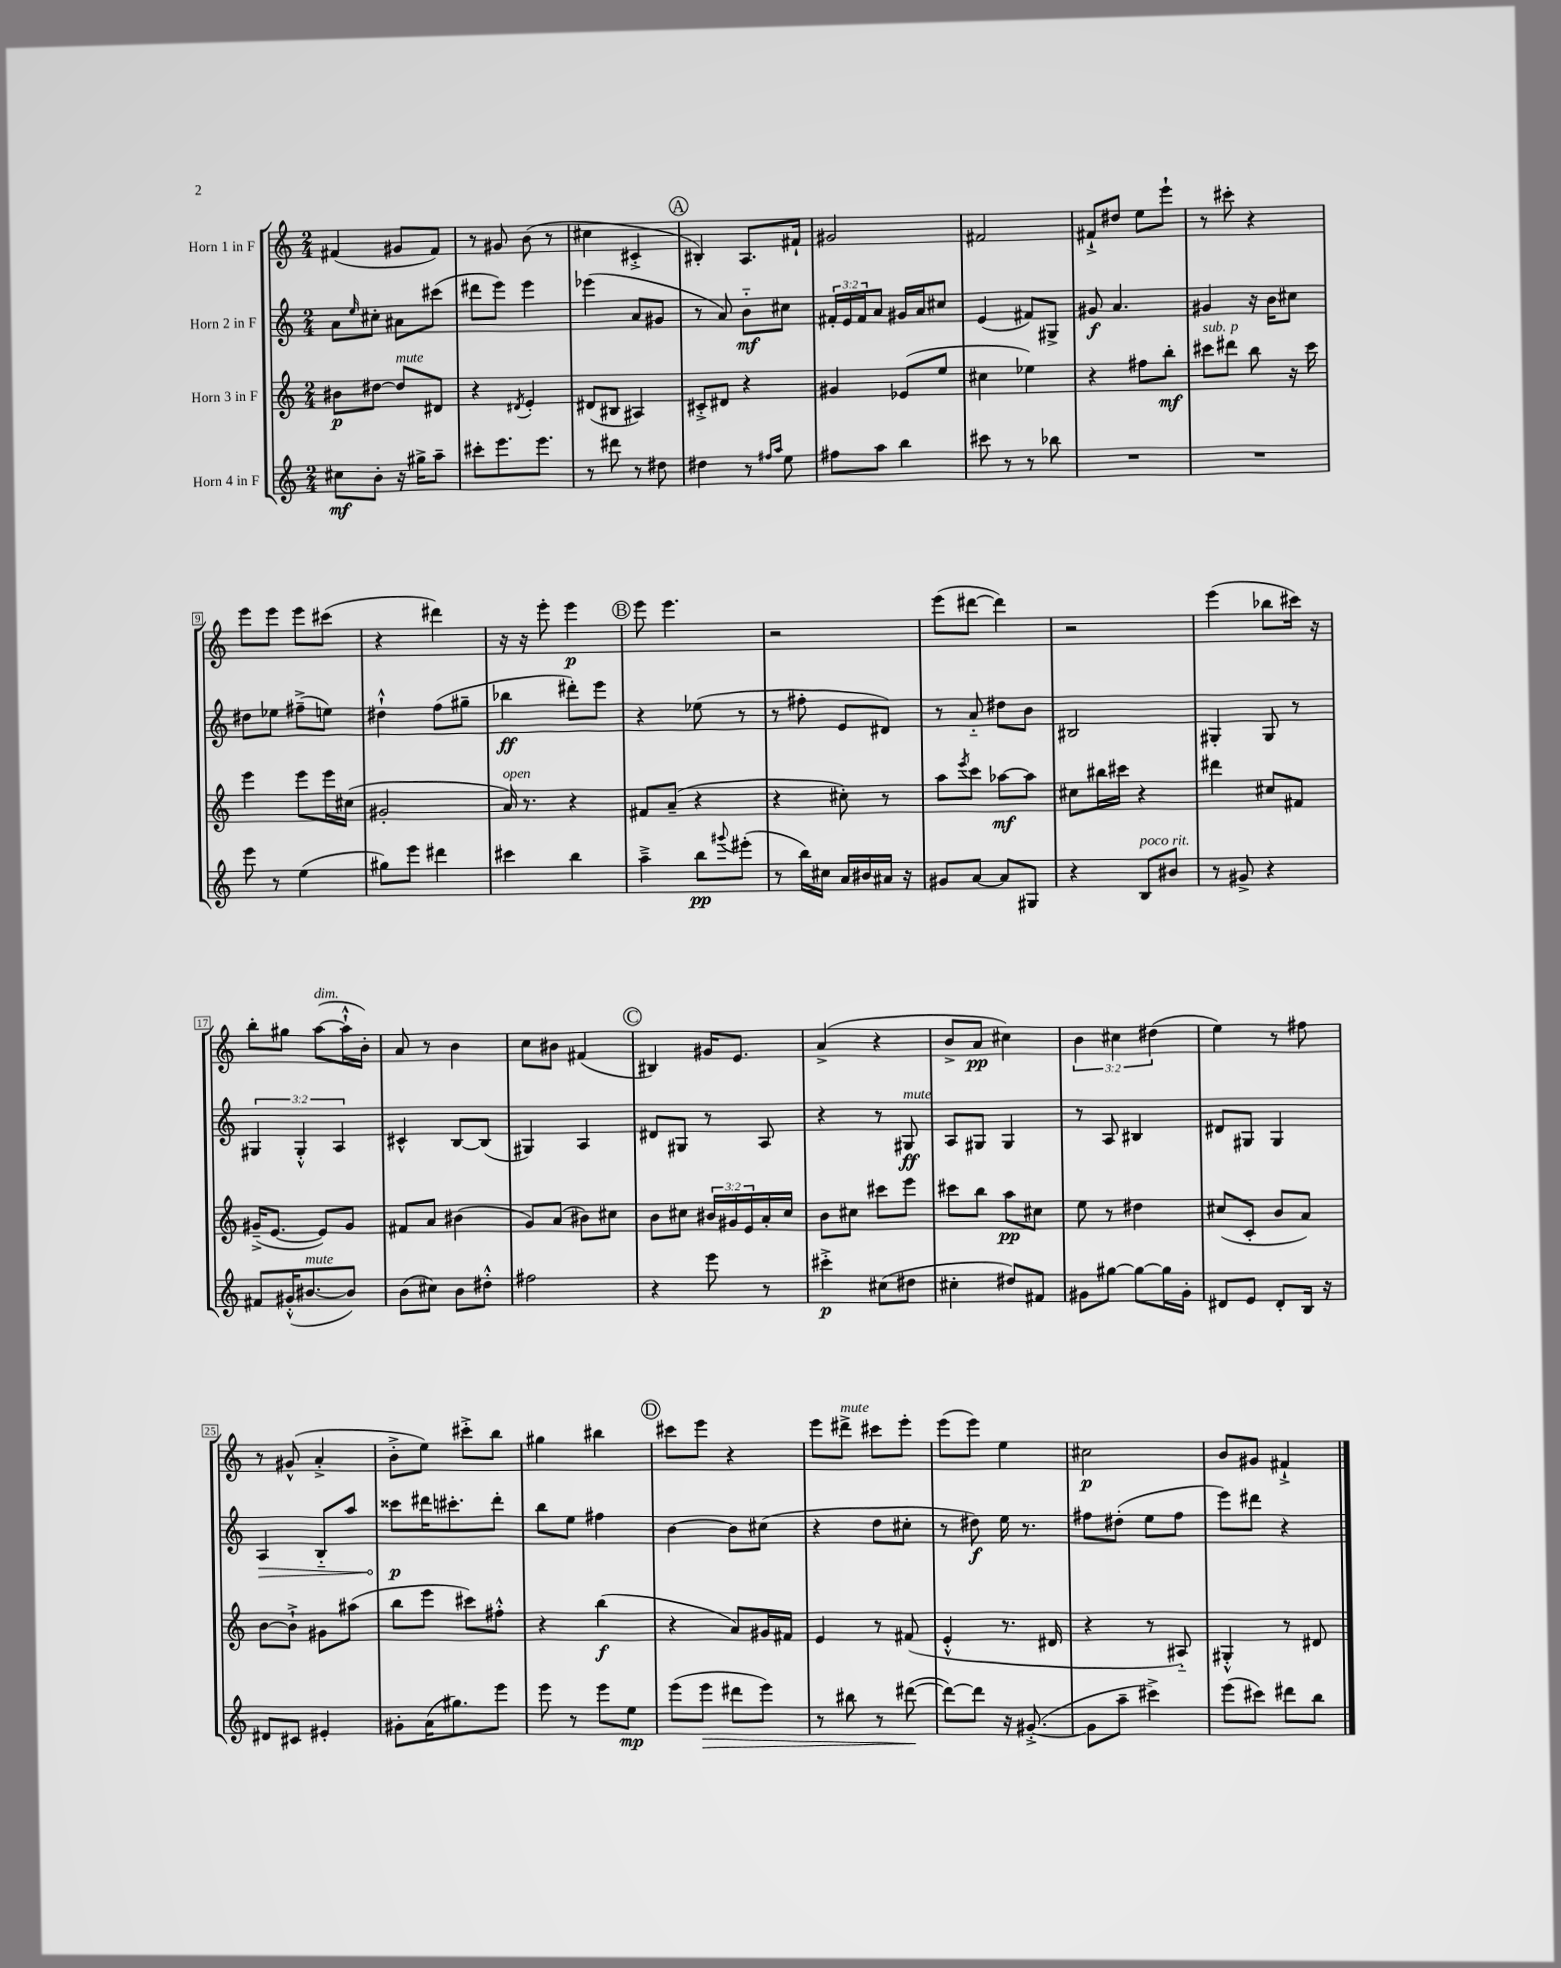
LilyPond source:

<<
\new StaffGroup <<
\new Staff = "s0" \with { instrumentName = "Horn 1 in F" } {
    \clef treble \key c \major \numericTimeSignature \time 2/4 \override Staff.TupletNumber.text = #tuplet-number::calc-fraction-text
    fis'4( gis'8 fis'8) |
    r8 gis'8 b'8( r8 |
    cis''4 cis'4-.-> |
    \mark \markup { \circle "A" } bis4-.) a8. fis'16-! |
    gis'2 |
    fis'2 |
    fis'8-!-> dis''8 e''8 e'''8-! |
    r8 cis'''8-. r4 |
    e'''8 e'''8 e'''8 cis'''8( |
    r4 dis'''4) |
    r16 r16 e'''8-. e'''4\p |
    \mark \markup { \circle "B" } e'''8 e'''4. |
    r2 |
    e'''8( dis'''8~ dis'''4) |
    r2 |
    e'''4( bes''8 cis'''16) r16 |
    b''8-. gis''8 a''8~^\markup { \italic "dim." }( a''16-!-^ b'16-.) |
    a'8 r8 b'4 |
    c''8 bis'8 fis'4( |
    \mark \markup { \circle "C" } bis4) gis'16 e'8. |
    a'4->( r4 |
    b'8-> a'8\pp cis''4) |
    \tuplet 3/2 { b'4 cis''4 dis''4( } |
    e''4) r8 fis''8 |
    r8 gis'8-^( a'4-.-> |
    b'8-.-> e''8) cis'''8-.-> b''8 |
    gis''4 bis''4 |
    \mark \markup { \circle "D" } cis'''8 e'''8 r4 |
    e'''8 dis'''8->^\markup { \italic "mute" } cis'''8 e'''8-. |
    e'''8( e'''8) e''4 |
    cis''2\p |
    b'8 gis'8 fis'4-!-> \bar "|." |
}
\new Staff = "s1" \with { instrumentName = "Horn 2 in F" } {
    \clef treble \key c \major \numericTimeSignature \time 2/4 \override Staff.TupletNumber.text = #tuplet-number::calc-fraction-text
    a'8 \grace { e''16 } cis''8-. ais'8 cis'''8( |
    dis'''8 e'''8) e'''4 |
    ees'''4( a'8 gis'8 |
    \mark \markup { \circle "A" } r8 a'8) b'8-_\mf cis''8 |
    \tuplet 3/2 { fis'16-. e'16 fis'16 } a'8 gis'16 a'16 cis''8 |
    e'4( fis'8) gis8-> |
    gis'8\f a'4. |
    gis'4 r16 b'16 cis''8 |
    dis''8 ees''8 fis''8--->( e''8) |
    dis''4-!-^ f''8( gis''8-- |
    bes''4\ff dis'''8-.) e'''8 |
    \mark \markup { \circle "B" } r4 ees''8( r8 |
    r8 fis''8-. e'8 dis'8) |
    r8 a'8-_ dis''8 b'8 |
    bis2 |
    gis4-. gis8 r8 |
    \tuplet 3/2 { gis4 gis4-.-^ a4 } |
    cis'4-^ b8~ b8( |
    gis4) a4 |
    \mark \markup { \circle "C" } dis'8 gis8 r8 a8 |
    r4 r8 gis8\ff^\markup { \italic "mute" } |
    a8 gis8 gis4 |
    r8 a8 bis4 |
    dis'8 gis8 gis4 |
    \once \override Hairpin.circled-tip = ##t a4\> b8-_ a''8 |
    cisis'''8\p\! dis'''16 cis'''8.-. dis'''8-. |
    b''8 e''8 fis''4 |
    \mark \markup { \circle "D" } b'4~ b'8 cis''8( |
    r4 d''8 cis''8-. |
    r8 dis''8\f) e''16 r8. |
    fis''8 dis''8-.( e''8 fis''8 |
    e'''8) dis'''8 r4 \bar "|." |
}
\new Staff = "s2" \with { instrumentName = "Horn 3 in F" } {
    \clef treble \key c \major \numericTimeSignature \time 2/4 \override Staff.TupletNumber.text = #tuplet-number::calc-fraction-text
    bis'8\p dis''8~ dis''8^\markup { \italic "mute" } dis'8 |
    r4 \acciaccatura { dis'8 } e'4-. |
    dis'8( bis8 ais4) |
    \mark \markup { \circle "A" } cis'8-.-> dis'8 r4 |
    gis'4 ees'8( e''8 |
    cis''4 ees''4) |
    r4 fis''8 b''8-.\mf |
    cis'''8^\markup { \italic "sub. p" } dis'''8 b''8 r16 cis'''16 |
    e'''4 e'''8 e'''16 cis''16( |
    gis'2-. |
    a'16^\markup { \italic "open" }) r8. r4 |
    \mark \markup { \circle "B" } fis'8 a'8--( r4 |
    r4 cis''8-.) r8 |
    a''8 \acciaccatura { e'''8 } c'''8 aes''8~\mf aes''8 |
    cis''8 bis''16 cis'''16 r4 |
    dis'''4 cis''8 fis'8 |
    gis'16--->( e'8.~ e'8) gis'8 |
    fis'8 a'8 bis'4( |
    g'8) a'8( bis'8) cis''8 |
    \mark \markup { \circle "C" } b'8 cis''8 \tuplet 3/2 { bis'16 gis'16 e'16 } a'16-. cis''16 |
    b'8 cis''8 cis'''8 e'''8 |
    cis'''8 b''8 a''8\pp cis''8 |
    e''8 r8 dis''4 |
    cis''8( c'8-. b'8 a'8) |
    b'8~ b'8-!-> gis'8 ais''8( |
    b''8 e'''8 cis'''8) fis''8-.-^ |
    r4 b''4\f( |
    \mark \markup { \circle "D" } r4 a'8) gis'16 fis'16 |
    e'4 r8 fis'8( |
    e'4-.-^ r8. dis'16 |
    r4 r8 ais8-_) |
    gis4-.-^ r8 dis'8 \bar "|." |
}
\new Staff = "s3" \with { instrumentName = "Horn 4 in F" } {
    \clef treble \key c \major \numericTimeSignature \time 2/4
    cis''8\mf b'8-. r16 gis''16-> a''8-- |
    cis'''8-. e'''8. e'''8. |
    r8 dis'''8 r8 dis''8 |
    \mark \markup { \circle "A" } dis''4 r8 \grace { fis''16 a''16 } e''8 |
    fis''8 a''8 b''4 |
    cis'''8 r8 r8 bes''8 |
    R2 |
    R2 |
    e'''8 r8 e''4( |
    gis''8) e'''8 dis'''4 |
    cis'''4 b''4 |
    \mark \markup { \circle "B" } a''4---> b''8\pp \appoggiatura { gis'''8 } eis'''8-.( |
    r8 b''16) cis''16 a'16 bis'16 ais'16 r16 |
    gis'8 a'8~ a'8 gis8 |
    r4 b8^\markup { \italic "poco rit." } bis'8 |
    r8 gis'8-> r4 |
    fis'8 gis'16-.-^( bis'8.~^\markup { \italic "mute" } bis'8) |
    b'8( cis''8) b'8 dis''8-.-^ |
    fis''2 |
    \mark \markup { \circle "C" } r4 e'''8 r8 |
    cis'''4-.->\p cis''8( dis''8 |
    cis''4-. dis''8) fis'8 |
    gis'8 gis''8~ gis''8~ gis''16 gis'16-. |
    dis'8 e'8 dis'8-. b16 r16 |
    dis'8 cis'8 eis'4-. |
    gis'8-. a'16( gis''8.) e'''8 |
    e'''8 r8 e'''8 e''8\mp |
    \mark \markup { \circle "D" } e'''8( e'''8\> dis'''8 e'''8) |
    r8 bis''8 r8 dis'''8~\!( |
    dis'''8~) dis'''8 r16 gis'8.~-.->( |
    gis'8 a''8-- cis'''4->) |
    e'''8( cis'''8) dis'''8 b''8 \bar "|." |
}
>>
>>
\layout { \context { \Score \override BarNumber.stencil = #(make-stencil-boxer 0.1 0.3 ly:text-interface::print) } }
